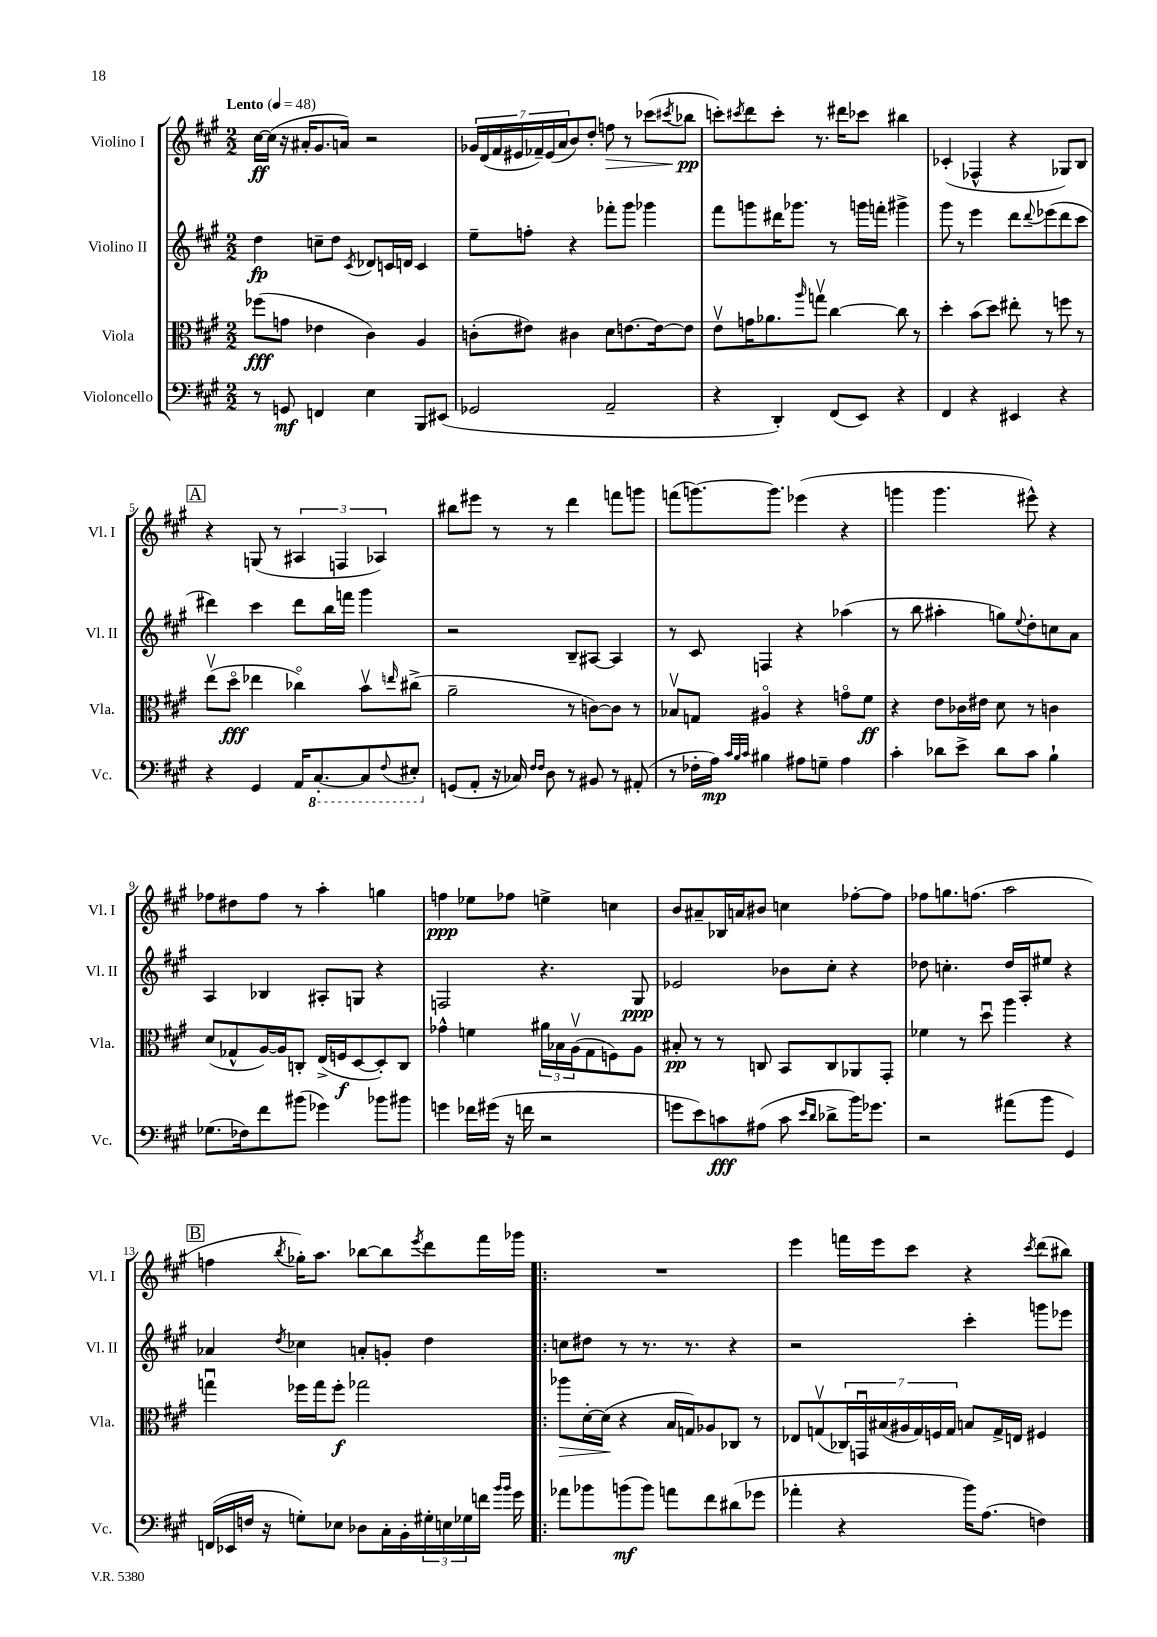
<<
\new StaffGroup <<
\new Staff = "s0" \with { instrumentName = "Violino I" shortInstrumentName = "Vl. I" } {
    \clef treble \key a \major \numericTimeSignature \time 2/2 \tempo "Lento" 4 = 48
    cis''16~\ff cis''16( r16 ais'16-. gis'8. a'16) r2 |
    \tuplet 7/4 { ges'16 d'16( fis'16 eis'16 fes'16--) eis'16( a'16 } b'8) d''8-. f''8\> r8 ces'''8( \acciaccatura { cis'''8 } bes''8\pp\! |
    c'''8-.) \acciaccatura { cis'''8 } d'''8 cis'''8-. r8. dis'''16 ces'''8 bis''4 |
    ces'4-.( fes4-^ r4 ges8) b8 |
    \mark \markup { \box "A" } r4 g8( r8 \tuplet 3/2 { ais4 f4 aes4) } |
    bis''8 eis'''8 r8 r8 d'''4 f'''8 g'''8 |
    f'''8( g'''8.~) g'''8. ees'''4( r4 |
    g'''4 g'''4. eis'''8-^) r4 |
    fes''8 dis''8 fes''8 r8 a''4-. g''4 |
    f''4\ppp ees''8 fes''8 e''4-> c''4 |
    b'8 ais'8-- bes16 a'16 bis'8 c''4 fes''8~-. fes''8 |
    fes''8 g''8. f''8.( a''2 |
    \mark \markup { \box "B" } f''4 \acciaccatura { b''8 } ges''16-.) a''8. bes''8~ bes''8 \acciaccatura { e'''8 } d'''8 fis'''16 ges'''16 |
    \bar ".|:" R1 |
    e'''4 f'''16 e'''16 cis'''8 r4 \acciaccatura { cis'''8 } d'''8( bis''8) \bar "|." |
}
\new Staff = "s1" \with { instrumentName = "Violino II" shortInstrumentName = "Vl. II" } {
    \clef treble \key a \major \numericTimeSignature \time 2/2
    d''4\fp c''8-- d''8 \acciaccatura { cis'8 } des'8 c'16 d'16 c'4 |
    e''8-- f''8-. r4 fes'''8-. gis'''8 ges'''4 |
    fis'''8 g'''8 dis'''16 ges'''8. r8 g'''16 f'''16-. gis'''4-> |
    gis'''8 r8 e'''4 d'''8 \appoggiatura { d'''8 } ees'''8( d'''8 cis'''8 |
    \mark \markup { \box "A" } dis'''4) cis'''4 dis'''8 b''16 f'''16 gis'''4 |
    r2 b8-- ais8~ ais4 |
    r8 cis'8 f4 r4 aes''4( |
    r8 b''8 ais''4-. g''8) \appoggiatura { e''8 } d''8-. c''8 a'8 |
    a4 bes4 ais8-. g8 r4 |
    f2 r4. gis8\ppp |
    ees'2 bes'8 cis''8-. r4 |
    des''8 c''4.-. des''16 a16-. eis''8 r4 |
    \mark \markup { \box "B" } aes'4 \acciaccatura { d''8 } ces''4 a'8-. g'8-. d''4 |
    \bar ".|:" c''8 dis''8 r8 r8. r8. r4 |
    r2 cis'''4-. g'''8 ees'''8 \bar "|." |
}
\new Staff = "s2" \with { instrumentName = "Viola" shortInstrumentName = "Vla." } {
    \clef alto \key a \major \numericTimeSignature \time 2/2
    fes''8\fff( g'8 ees'4 cis'4) a4 |
    c'8-.( eis'8) cis'4 d'8 e'8.~ e'16~ e'8 |
    e'8\upbow g'16 aes'8. \grace { a''16 } g''8\upbow cis''4~ cis''8 r8 |
    d''4-. b'8( d''8) eis''8-. r8 f''8 r8 |
    \mark \markup { \box "A" } e''8\upbow( d''8\flageolet\fff ees''4 ces''4\flageolet) b'8\upbow \grace { e''16 } cis''8->( |
    a'2-- r8 c'8~) c'8 r8 |
    bes8\upbow g8 ais4\flageolet r4 g'8\flageolet fis'8\ff |
    r4 e'8 ces'16 eis'16 d'8 r8 c'4 |
    d'8( ges8-^ a16~) a16 c8-. e16->( f16\f d8~ d8-.) c8 |
    ges'4-^ f'4 \tuplet 3/2 { ais'16 bes16 a16\upbow( } gis8 f8) a8 |
    bis8-.\pp r8 r8 c8 b,8 c8 aes,8 gis,8-. |
    fes'4 r8 d''8\downbow a''4 r4 |
    \mark \markup { \box "B" } g''4\downbow fes''16 g''16 fes''8-.\f ges''2 |
    \bar ".|:" aes''8\> d'16~-. d'16\!( r4 b16 g16) aes8 ces8 r8 |
    ees8 g8\upbow( \tuplet 7/4 { ces16) g,16\downbow bis16( ais16 g16) f16 g16 } b8 g16-> e16 fis4 \bar "|." |
}
\new Staff = "s3" \with { instrumentName = "Violoncello" shortInstrumentName = "Vc." } {
    \clef bass \key a \major \numericTimeSignature \time 2/2
    r8 g,8\mf f,4 e4 b,,8 eis,8( |
    ges,2 a,2-- |
    r4 d,4-.) fis,8( e,8) r4 |
    fis,4 r4 eis,4 r4 |
    \mark \markup { \box "A" } r4 gis,4 a,16 \ottava #-1 cis,8.~-. cis,8 \appoggiatura { fis,8 } eis,8-. \ottava #0 |
    g,8( a,8-. r16 ces16) \grace { fis16 fis16 } d8 r8 bis,8 r8 ais,8-.( |
    r8 fes16-. a16\mp) \grace { cis'32 b32 cis'32 } bis4 ais8 g8-- ais4 |
    cis'4-. des'8 e'8-> des'8 cis'8 b4-! |
    ges8.( fes16) fis'8 bis'8( ges'4) bes'8 bis'8 |
    g'4 fes'16 gis'16( r16 f'16 r2 |
    g'8 e'8) c'8\fff ais8( c'8 \grace { e'16 d'16 } des'8-> b'16) ges'8. |
    r2 ais'8( b'8 gis,4) |
    \mark \markup { \box "B" } f,16( ees,16 f16 r16 g8-.) ees8 des8 cis16-. b,16-. \tuplet 3/2 { gis16-. e16 ges16 } f'16 \grace { b'16 b'16 } gis'16 |
    \bar ".|:" aes'8 bes'8 b'8\mf( b'8) a'8 fis'8 dis'8( ges'8 |
    aes'4-. r4 b'16) a8.( f4) \bar "|." |
}
>>
>>
